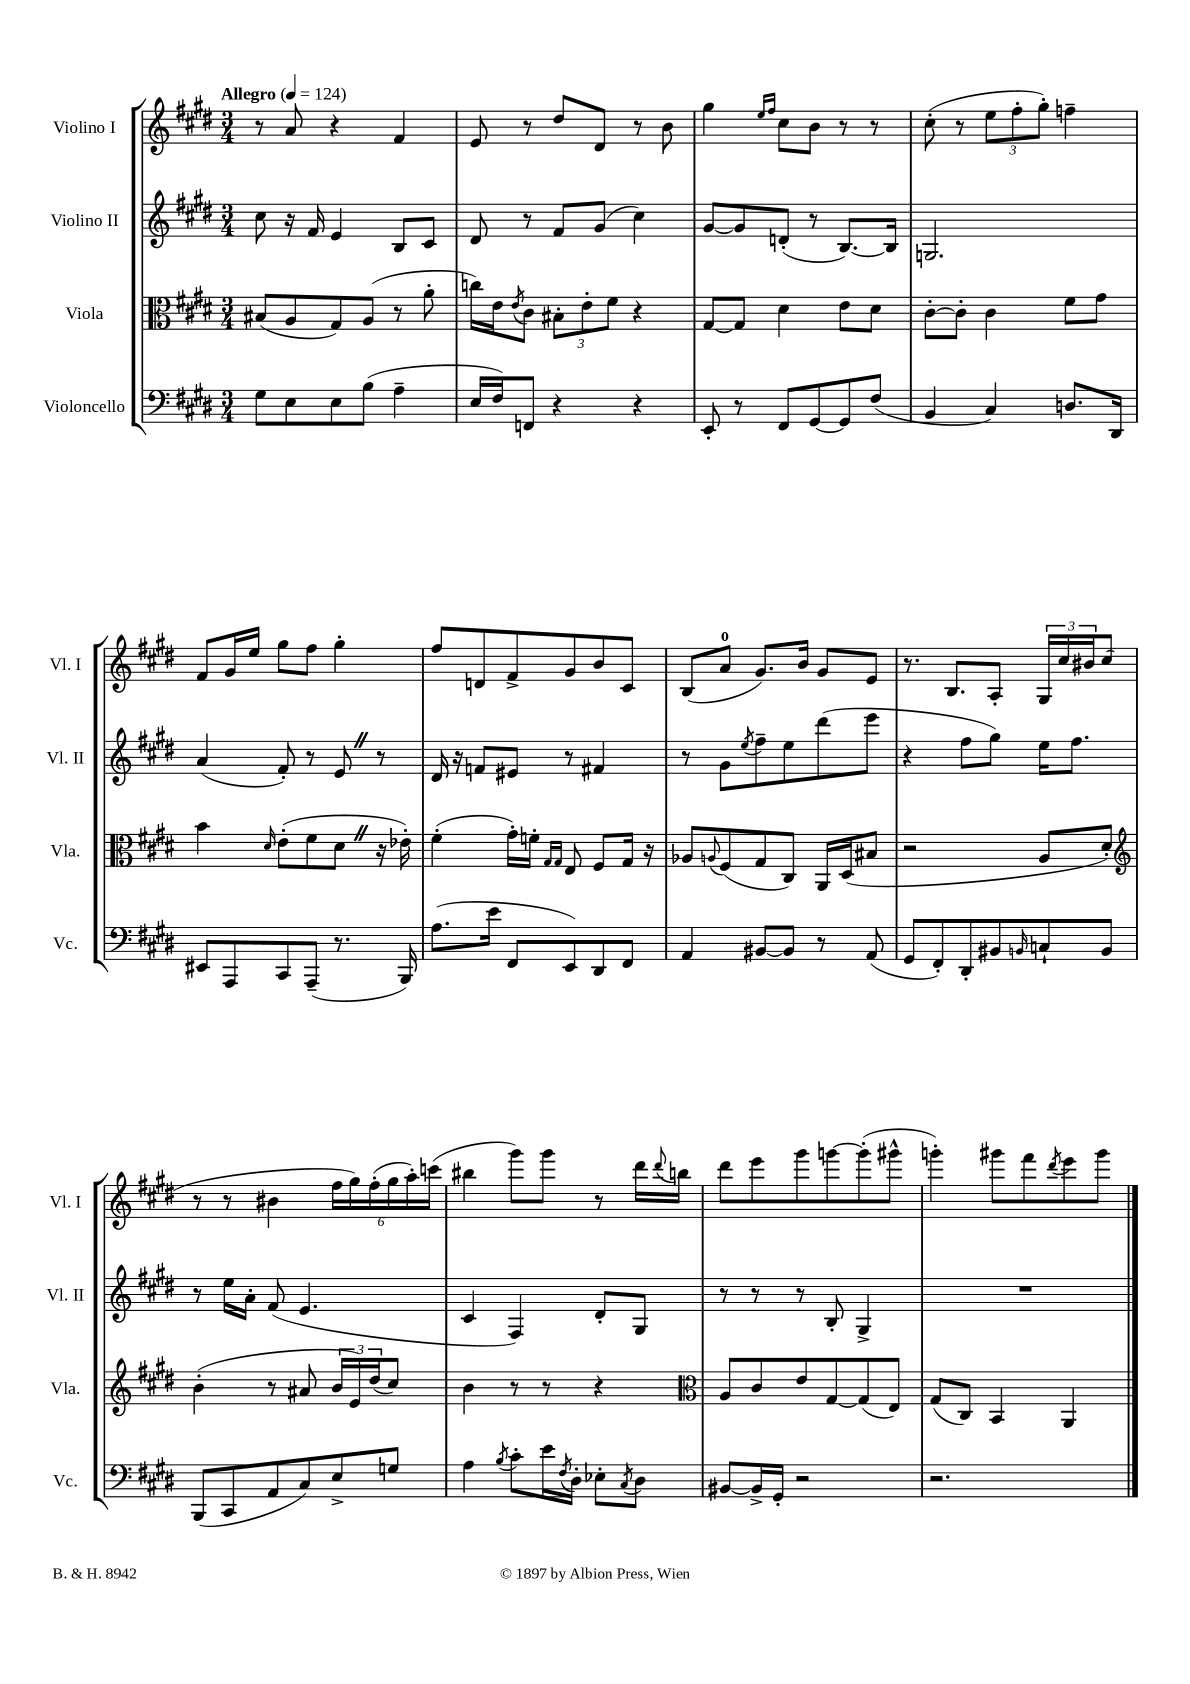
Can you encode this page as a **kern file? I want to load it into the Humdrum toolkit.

**kern	**kern	**kern	**kern
*part4	*part3	*part2	*part1
*staff4	*staff3	*staff2	*staff1
*I"Violoncello	*I"Viola	*I"Violino II	*I"Violino I
*I'Vc.	*I'Vla.	*I'Vl. II	*I'Vl. I
*clefF4	*clefC3	*clefG2	*clefG2
*k[f#c#g#d#]	*k[f#c#g#d#]	*k[f#c#g#d#]	*k[f#c#g#d#]
*M3/4	*M3/4	*M3/4	*M3/4
*MM124	*MM124	*MM124	*MM124
=1	=1	=1	=1
!	!	!	!LO:TX:a:B:t=Allegro
8G#\L	(8B#X/L	8cc#\	8r
8E\	8A/	16r	8a/
.	.	16f#/	.
8E\	8G#/)	4e/	4r
(8B\J	(8A/J	.	.
4A~\	8r	8B/L	4f#/
.	8a'\	8c#/J	.
=2	=2	=2	=2
16E/LL	16ccn\LL)	8d#/	8e/
16F#/J)	16e\J	.	.
.	8qe/	.	.
8FFn/J	8c#\J	8r	8r
4r	12B#X'\L	8f#/L	8dd#/L
.	12e'\	.	.
.	.	(8g#/J	8d#/J
.	12f#\J	.	.
4r	4r	4cc#\)	8r
.	.	.	8b\
=3	=3	=3	=3
8EE'/	[8G#/L	[8g#/L	4gg#\
8r	8G#/J]	8g#/]	.
.	.	.	16qqee/LL
.	.	.	16qqff#/JJ
8FF#/L	4d#\	(8dn'/J	8cc#\L
[8GG#/	.	8r	8b\J
8GG#/]	8e\L	[8.B/L)	8r
(8F#/J	8d#\J	.	8r
.	.	16B/Jk]	.
=4	=4	=4	=4
4BB/	[8c#'\L	2.Gn/	(8cc#'\
.	8c#'\J]	.	8r
4C#/)	4c#\	.	12ee\L
.	.	.	12ff#'\
.	.	.	12gg#'\J)
8.Dn/L	8f#\L	.	4ffn~\
.	8g#\J	.	.
16DD#/Jk	.	.	.
!!LO:LB:g=z
=5	=5	=5	=5
8EE#X/L	4b\	(4a/	8f#/L
8AAA/	.	.	16g#/L
.	.	.	16ee/JJ
.	16qqd#/	.	.
8CC#/	(8e'\L	8f#'/)	8gg#\L
(8AAA~/J	8f#\	8r	8ff#\J
8.r	8d#Z\J	8eZ/	4gg#'\
.	16r	8r	.
16BBB/)	16e-X'\)	.	.
=6	=6	=6	=6
(8.A\L	(4f#'\	16d#/	8ff#/L
.	.	16r	.
.	.	8fn/L	8dn/
16e\Jk	.	.	.
8FF#/L	16g#'\LL)	8e#X/J	8f#^/
.	16fn'\JJ	.	.
.	16qqG#/LL	.	.
.	16qqG#/JJ	.	.
8EE/)	8E/	8r	8g#/
8DD#/	8F#/L	4f#X/	8b/
8FF#/J	16G#/Jk	.	8c#/J
.	16r	.	.
=7	=7	=7	=7
4AA/	8A-X/L	8r	(8B/L
.	8qqAn/	.	.
.	(8F#/	8g#\L	8a/J
.	.	8qee/	.
[8BB#X/L	8G#/	8ff#~\	8.g#/L)
8BB#/J]	8C#/J)	8ee\	.
.	.	.	16b/Jk
8r	16AA/LL	(8ddd#\	8g#/L
.	(16D#/J	.	.
(8AA/	8B#X/J	8eee\J	8e/J
=8	=8	=8	=8
8GG#/L	2r	4r	8.r
8FF#'/)	.	.	.
.	.	.	8.B/L
8DD#'/	.	8ff#\L	.
8BB#X/	.	8gg#\J)	8A'/J
16qqBBn/	.	.	.
8Cn`/	8A/L	16ee\KL	24G#/LL
.	.	.	24cc#/
.	.	8.ff#\J	.
.	.	.	24b#X/J
8BB/J	8d#'/J)	.	(8cc#/J
!!LO:LB:g=z
=9	=9	=9	=9
*	*clefG2	*	*
(8BBB/L	(4b'\	8r	8r
8CC#/	.	16ee\LL	8r
.	.	16a'\JJ	.
8AA/	8r	(8f#/	4b#X\
8C#/)	8a#X/	4.e/	.
8E^/	24b/LL	.	24ff#\LL
.	24e/)	.	24gg#\)
.	(24dd#/J	.	(24ff#'\
8Gn/J	8cc#/J)	.	24gg#\
.	.	.	24aa'\)
.	.	.	(24cccn\JJ
=10	=10	=10	=10
4A\	4b\	4c#/	4bb#X\
8qB/	.	.	.
8c#'\L	8r	4F#/)	8ggg#\L)
16e\L	8r	.	8ggg#\J
8qF#/	.	.	.
16D#'\JJ	.	.	.
8E-X'\L	4r	8d#'/L	8r
8qC#/	.	.	.
8D#\J	.	8G#/J	16ddd#\LL
.	.	.	8qqddd#/
.	.	.	16bbn\JJ
=11	=11	=11	=11
*	*clefC3	*	*
[8BB#X/L	8A/L	8r	8ddd#\L
16BB#^/L]	8c#/	8r	8eee\
16GG#'/JJ	.	.	.
2r	8e/	8r	8ggg#\
.	[8G#/	8B'/	[8gggn\
.	(8G#/]	4G#^/	(8ggg'\]
.	8E/J)	.	8ggg#X^^\J
=12	=12	=12	=12
2.r	(8G#/L	2.r	4gggn'\)
.	8C#/J)	.	.
.	4BB/	.	8ggg#X\L
.	.	.	8fff#\
.	.	.	8qddd#/
.	4AA/	.	8eee\
.	.	.	8ggg#\J
==	==	==	==
*-	*-	*-	*-
